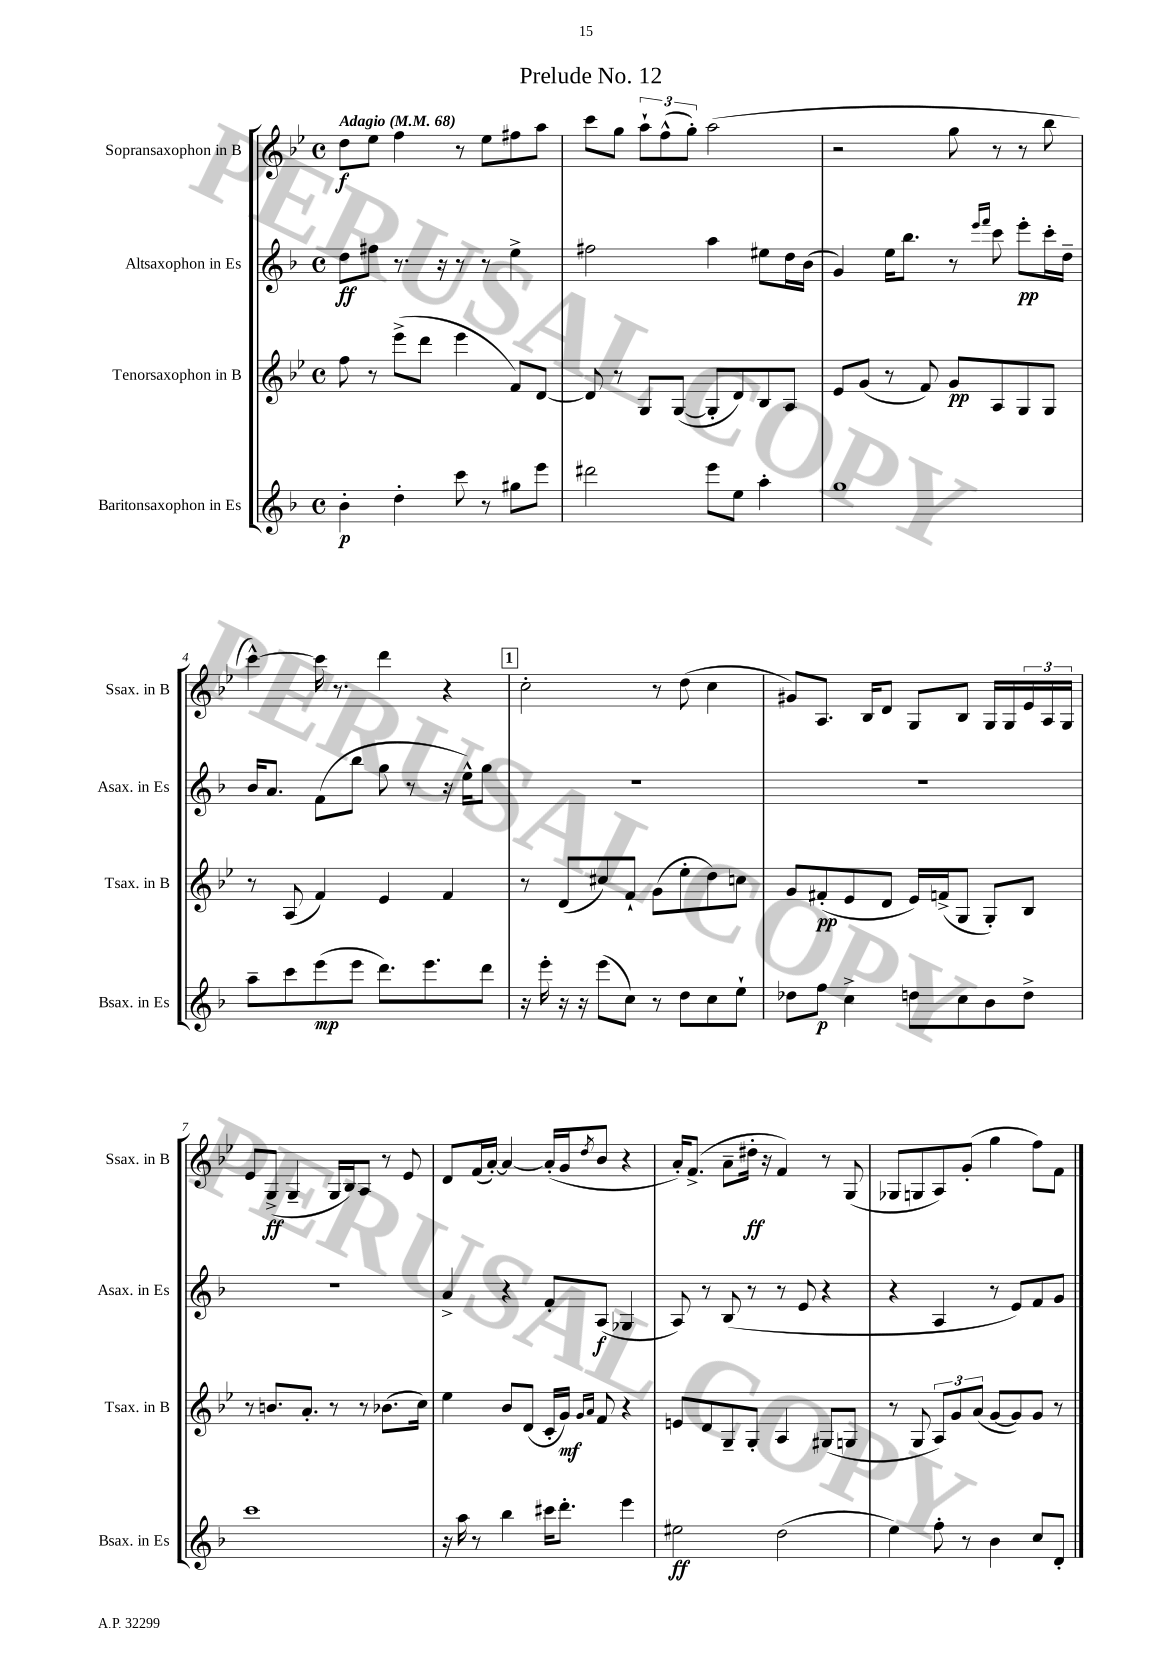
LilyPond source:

\header { title = "Prelude No. 12" }
<<
\new StaffGroup <<
\new Staff = "s0" \with { instrumentName = "Sopransaxophon in B" shortInstrumentName = "Ssax. in B" } {
    \clef treble \key bes \major \defaultTimeSignature \time 4/4 \tempo "Adagio" 4 = 68
    d''8\f ees''8 f''4 r8 ees''8 fis''8 a''8 |
    c'''8 g''8 \tuplet 3/2 { a''8-! f''8-^( g''8-.) } a''2( |
    r2 g''8 r8 r8 bes''8 |
    c'''4~-^) c'''16 r8. d'''4 r4 |
    \mark \markup { \box "1" } c''2-. r8 d''8( c''4 |
    gis'8) a8. bes16 d'8 g8 bes8 g16 g16 \tuplet 3/2 { ees'16 a16 g16 } |
    ees'8 g8->\ff( g4-- g16 bes16) a8 r8 ees'8 |
    d'8 f'16( a'16~-.) a'4~ a'16-.( g'16 \acciaccatura { d''8 } bes'8 r4 |
    a'16-.) f'8.->( a'8-- dis''16-.\ff r16 f'4) r8 g8( |
    ges8 g8 a8) g'8-.( g''4 f''8) f'8 \bar "|." |
}
\new Staff = "s1" \with { instrumentName = "Altsaxophon in Es" shortInstrumentName = "Asax. in Es" } {
    \clef treble \key f \major \defaultTimeSignature \time 4/4
    d''8\ff fis''8 r8. r16 r8 r8 e''4-> |
    fis''2 a''4 eis''8 d''16 bes'16( |
    g'4) e''16 bes''8. r8 \grace { e'''16 f'''16 } c'''8 e'''8-.\pp c'''16-. d''16-- |
    bes'16 a'8. f'8( bes''8 g''8 r8 r16 e''16-^) g''8 |
    \mark \markup { \box "1" } R1 |
    R1 |
    R1 |
    a'4-> r4 f'8-. a8\f( ges4 |
    a8) r8 bes8( r8 r8 e'8 r4 |
    r4 a4 r8 e'8) f'8 g'8 \bar "|." |
}
\new Staff = "s2" \with { instrumentName = "Tenorsaxophon in B" shortInstrumentName = "Tsax. in B" } {
    \clef treble \key bes \major \defaultTimeSignature \time 4/4
    f''8 r8 ees'''8->( d'''8 ees'''4 f'8) d'8~ |
    d'8 r8 g8 g8~( g8-. d'8) bes8 a8 |
    ees'8 g'8( r8 f'8) g'8\pp a8 g8 g8 |
    r8 a8( f'4) ees'4 f'4 |
    \mark \markup { \box "1" } r8 d'8( cis''8) f'8-! g'8( ees''8-. d''8) c''8 |
    g'8 fis'8-.\pp( ees'8 d'8 ees'16) f'16->( g8 g8-.) bes8 |
    r8 b'8. a'8.-. r8 r8 bes'8.( c''16) |
    ees''4 bes'8 d'8( c'16-. g'16\mf) \grace { g'16 a'16 } f'8 r4 |
    e'8 d'8 g8-- g8-. a4 gis8( g8 |
    r8 g8 \tuplet 3/2 { a8) g'8 a'8( } g'8~ g'8) g'8 r8 \bar "|." |
}
\new Staff = "s3" \with { instrumentName = "Baritonsaxophon in Es" shortInstrumentName = "Bsax. in Es" } {
    \clef treble \key f \major \defaultTimeSignature \time 4/4
    bes'4-.\p d''4-. c'''8 r8 gis''8 e'''8 |
    dis'''2 e'''8 e''8 a''4-. |
    g''1 |
    a''8-- c'''8 e'''8\mp( e'''8 d'''8.) e'''8. d'''8 |
    \mark \markup { \box "1" } r16 e'''16-. r16 r16 e'''8( c''8) r8 d''8 c''8 e''8-! |
    des''8 f''8\p c''4-> d''8 c''8 bes'8 d''8-> |
    c'''1 |
    r16 a''16 r8 bes''4 cis'''16 d'''8.-. e'''4 |
    eis''2\ff d''2( |
    e''4) f''8-. r8 bes'4 c''8 d'8-. \bar "|." |
}
>>
>>
